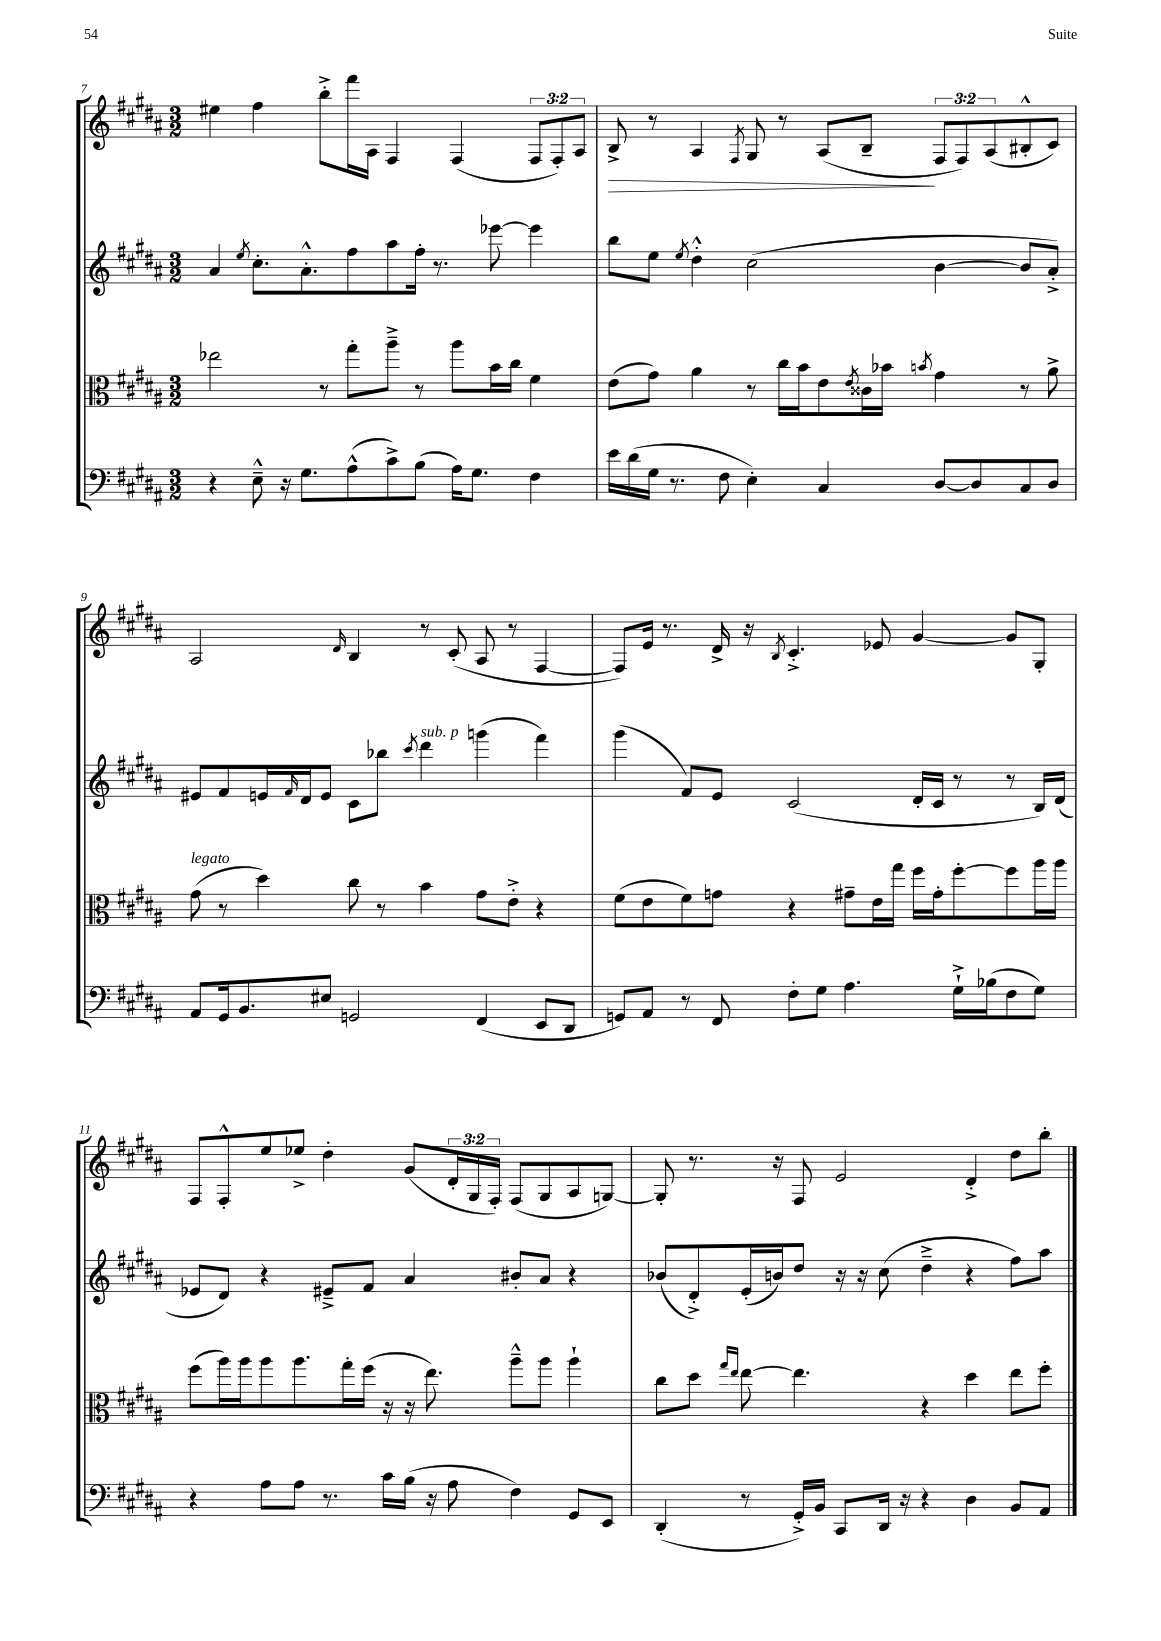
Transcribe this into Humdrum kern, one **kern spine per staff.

**kern	**kern	**kern	**kern	**dynam
*part4	*part3	*part2	*part1	*part1
*staff4	*staff3	*staff2	*staff1	*staff1
*clefF4	*clefC3	*clefG2	*clefG2	*
*k[f#c#g#d#a#]	*k[f#c#g#d#a#]	*k[f#c#g#d#a#]	*k[f#c#g#d#a#]	*
*M3/2	*M3/2	*M3/2	*M3/2	*
=7	=7	=7	=7	=7
4r	2ee-X\	4a#/	4ee#X\	.
.	.	8qee/	.	.
8E~^^\	.	8.cc#'\L	4ff#\	.
16r	.	.	.	.
8.G#\L	.	8.a#'^^\	.	.
.	8r	.	8bb'^\L	.
(8A#^^\	8gg#'\L	8ff#\	16fff#\L	.
.	.	.	16A#\JJ	.
8c#^\)	8aa#~^\J	8aa#\	4F#/	.
(8B\J	8r	16ff#'\Jk	.	.
.	.	8.r	.	.
16A#\KL)	8aa#\L	.	(4F#/	.
8.G#\J	.	.	.	.
.	16b\L	[8eee-X\	.	.
.	16cc#\JJ	.	.	.
4F#\	4f#\	4eee-\]	12F#/L	.
.	.	.	12F#'/)	.
.	.	.	12A#/J	.
=8	=8	=8	=8	=8
!	!	!	!	!LO:HP:b
16e\LL	(8e\L	8bb\L	8B^/	>
(16d#\	.	.	.	.
16G#\JJ	8g#\J)	8ee\J	8r	.
8.r	.	.	.	.
.	.	8qee/	.	.
.	4a#\	4dd#'^^\	4A#/	.
8F#\	.	.	.	.
.	.	.	8qF#/	.
4E'\)	8r	(2cc#\	8G#/	.
.	16cc#\LL	.	8r	.
.	16b\J	.	.	.
4C#/	8e\	.	(8A#/L	.
.	8qe/	.	.	.
.	16c##X\L	.	8B~/J	.
.	16b-X\JJ	.	.	.
.	8qbn/	.	.	.
[8D#/L	4g#\	[4b\	12F#/L	]
.	.	.	12F#/)	.
8D#/]	.	.	.	.
.	.	.	(12A#/	.
8C#/	8r	8b/L]	8B#X'^^/	.
8D#/J	8a#^\	8a#'^/J)	8c#/J)	.
!!LO:LB:g=z
=9	=9	=9	=9	=9
!	!LO:TX:a:i:t=legato	!	!	!
8AA#/L	(8g#\	8e#X/L	2A#/	.
16GG#/k	8r	8f#/	.	.
8.BB/	.	.	.	.
.	4dd#\)	16en/L	.	.
.	.	16qqf#/	.	.
.	.	16d#/J	.	.
8E#X/J	.	8e/J	.	.
.	.	.	16qqd#/	.
2GGn/	8cc#\	8c#\L	4B/	.
.	8r	8bb-X\J	.	.
.	.	8qccc#/	.	.
!	!	!LO:TX:a:i:t=sub. p	!	!
.	4b\	4ddd#\	8r	.
.	.	.	(8c#'/	.
(4FF#/	8g#\L	(4gggn\	8A#/	.
.	8e'^\J	.	8r	.
8EE/L	4r	4fff#\)	[4F#/	.
8DD#/J	.	.	.	.
=10	=10	=10	=10	=10
8GGn/L)	(8f#\L	(4ggg#\	8F#/L])	.
8AA#/J	8e\	.	16e/Jk	.
.	.	.	8.r	.
8r	8f#\)	8f#/L)	.	.
8FF#/	8gn\J	8e/J	16d#^/	.
.	.	.	16r	.
.	.	.	8qB/	.
8F#'\L	4r	(2c#/	4.c#'^/	.
8G#\J	.	.	.	.
4.A#\	8g#X~\L	.	.	.
.	16e\L	.	8e-X/	.
.	16gg#\JJ	.	.	.
.	16ff#\LL	16d#'/LL	[4g#/	.
.	16g#'\J	16c#/JJ	.	.
16G#`^\LL	[8ff#'\	8r	.	.
(16B-X\J	.	.	.	.
8F#\	8ff#\]	8r	8g#/L]	.
8G#\J)	16aa#\L	16B/LL)	8G#'/J	.
.	16aa#\JJ	(16d#/JJ	.	.
!!LO:LB:g=z
=11	=11	=11	=11	=11
4r	(8ff#\L	8e-X/L	8F#/L	.
.	16aa#\L)	8d#/J)	8F#'^^/	.
.	16aa#\J	.	.	.
8A#\L	8aa#\	4r	8ee/	.
8A#\J	8.aa#\	.	8ee-X^/J	.
8.r	.	8e#X~^/L	4dd#'\	.
.	16gg#'\L	.	.	.
.	(16ff#\JJ	8f#/J	.	.
16c#\LL	16r	.	.	.
(16B\JJ	16r	4a#/	(8g#/L	.
16r	8.ee\)	.	.	.
8A#\	.	.	24d#'/L	.
.	.	.	24G#/	.
.	.	.	24F#'/JJ)	.
4F#\)	8aa#~^^\L	8b#X'/L	(8F#/L	.
.	8aa#\J	8a#/J	8G#/	.
8GG#/L	4aa#`\	4r	8A#/	.
8EE/J	.	.	[8Gn/J)	.
=12	=12	=12	=12	=12
(4DD#'/	8cc#\L	(8b-X/L	8G'/]	.
.	8dd#\J	8d#'^/)	8.r	.
.	16qqgg#/LL	.	.	.
.	16qqee/JJ	.	.	.
8r	[8ee\	(16e'/L	.	.
.	.	16bn/J)	16r	.
16GG#'^/LL)	4.ee\]	8dd#/J	8F#/	.
16BB/JJ	.	.	.	.
8CC#/L	.	16r	2e/	.
.	.	16r	.	.
16DD#/Jk	.	(8cc#\	.	.
16r	.	.	.	.
4r	4r	4dd#~^\	.	.
4D#\	4dd#\	4r	4d#'^/	.
8BB/L	8ee\L	8ff#\L)	8dd#\L	.
8AA#/J	8ff#'\J	8aa#\J	8bb'\J	.
==	==	==	==	==
*-	*-	*-	*-	*-
